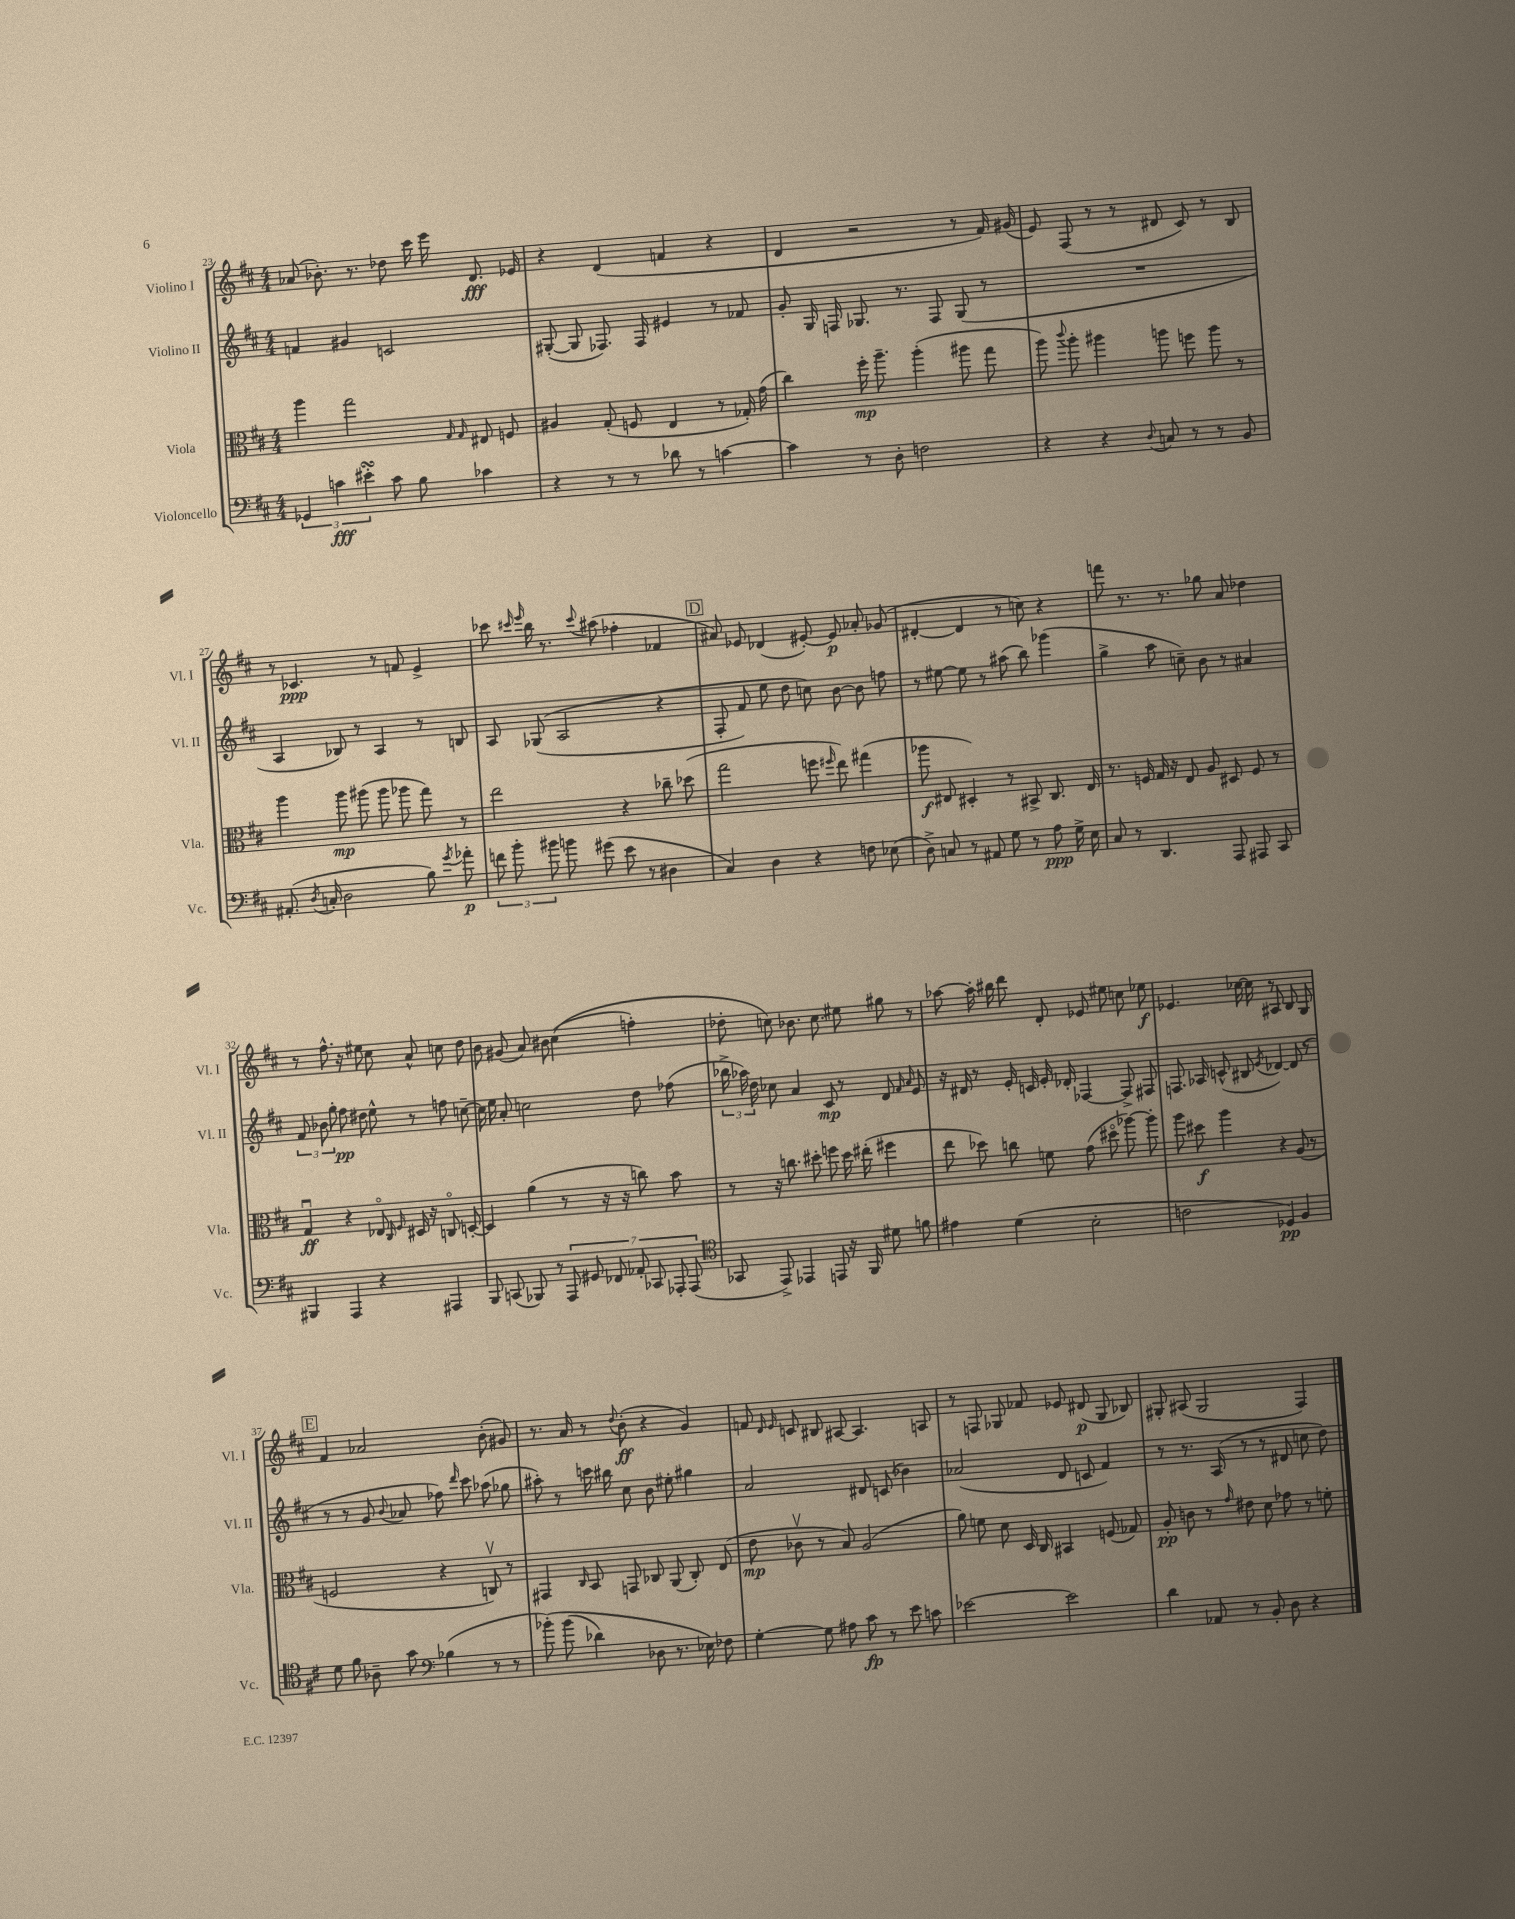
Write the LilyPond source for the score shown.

<<
\new StaffGroup <<
\new Staff = "s0" \with { instrumentName = "Violino I" shortInstrumentName = "Vl. I" } {
    \clef treble \key d \major \numericTimeSignature \time 4/4
    \autoBeamOff aes'8( bes'8.-.) r8. des''8 cis'''16 e'''16 d'8.\fff ees'16 |
    r4 d'4( f'4 r4 |
    d'4 r2 r8 fis'16) gis'16( |
    e'8) fis8( r8 r8 dis'8 cis'8) r8 b8 |
    r8 ces'4.\ppp r8 f'8 e'4-> |
    ces'''8 \grace { cis'''16 e'''16 } b''16 r8. \appoggiatura { cis'''8 } ais''8( fes''4-. fes'4 |
    \mark \markup { \box "D" } ais'8) ees'8 des'4( eis'8~-.) eis'8\p aes'8-. ges'8( |
    dis'4~-. dis'4 r8 c''8) r4 |
    f'''8 r8. r8. ges''8 a'8 des''4 |
    r8 fis''8.-^ r16 eis''8 cis''8 a'8-^ c''8 d''8 |
    b'8 gis'8( a'8) bis'8 cis''4(\( f''4-.) |
    des''8-. c''8\) bes'8. c''8. eis''8 gis''8 r8 |
    aes''8~ aes''16-. bis''16 d'''8 d'8-. ees'8 eis''8 c''8 ees''8\f |
    ees'4. ces''16~ ces''16 r8 ais8 b8 g8 |
    \mark \markup { \box "E" } fis'4 aes'2 b'8-.( gis'8) |
    r8. a'16 r8 \appoggiatura { d''8 } b'8-.\ff( r4 g'4) |
    f'8 \grace { d'16 e'16 } c'8 bis8 ais8~ ais4. a8 |
    r8 f8 ges8 fes'8 ees'8 dis'8\p( ges8 bes8) |
    gis8-. ais8( gis2 fis4) \bar "|." |
}
\new Staff = "s1" \with { instrumentName = "Violino II" shortInstrumentName = "Vl. II" } {
    \clef treble \key d \major \numericTimeSignature \time 4/4
    \autoBeamOff f'4 gis'4 c'2 |
    gis8~-.( gis8 fes8.) fes16 eis'4 r8 fes'8 |
    g'8-. g16 f16 ges8. r8. f8 ges8( r8 |
    R1 |
    a4 bes8) r8 a4 r8 b8 |
    a8 ges8(\( a2 r4 |
    \mark \markup { \box "D" } fis8-. fis'8) e''8 d''8 c''8\) b'8~ b'8 f''8 |
    r8 eis''8~ eis''8 r8 ais''8( b''8) ges'''4( |
    g''4-> a''8 c''8--) b'8 r8 ais'4 |
    \tuplet 3/2 { fis'8 bes'8 g''8-. } fis''8\pp dis''8 e''8-^ r8 f''8 c''8~-- |
    c''16 e''16 a'8-. c''2 d''8 fes''8( |
    \tuplet 3/2 { bes''16-> aes''16) d''16 } ces''8 a'4 cis'8\mp r8 d'8 \grace { fis'16 a'16 } e'8 |
    r16 dis'16 r8 e'16-. c'16 e'16-. des'16-. fes4~ fes8-> fis8 |
    f8. aes16 c'8-^( bis8 \acciaccatura { e'8 } des'4~) des'8( r8 |
    \mark \markup { \box "E" } r8 r8 g'8 \appoggiatura { b'8 } aes'8 fes''8) \grace { d'''16 } cis'''8 aes''8( ges''8 |
    ais''8-.) r8 c'''16 bis''16 cis''8 b'8 eis''8-. gis''4 |
    a'2 dis'8 c'8( bes'4) |
    aes'2( d'8 c'8 fis'4) |
    r8 r8. a16( r8 r8 dis'8 c''8 d''8) \bar "|." |
}
\new Staff = "s2" \with { instrumentName = "Viola" shortInstrumentName = "Vla." } {
    \clef alto \key d \major \numericTimeSignature \time 4/4
    \autoBeamOff a''4 g''2 \grace { g16 g16 } eis8 f8 |
    ais4 g8-.( f8 e4 r8 ges16-.) g'16( |
    cis''4) fis''16-.\mp a''8.-- a''4-.( ais''8 g''8 |
    a''8) \appoggiatura { cis'''8 } a''8-. ais''4 a''8 f''8 a''8 r8 |
    a''4 a''8\mp ais''8( ais''8 aes''8 g''8) r8 |
    e''2 r4 ces''8-- des''8( |
    \mark \markup { \box "D" } g''2 f''8 \grace { fis''16 } e''8) gis''4( |
    aes''8\f eis8 dis4-.) r8 bis,8-> cis8. eis16 |
    r8. f16 g16 r16 e8 a8 dis8 f8 r8 |
    g4\downbow\ff r4 ees8\flageolet \grace { cis16 fis16 } dis16 r16 c8\flageolet d8~-. |
    d4 a'4( r8 r16 r16 c''8) b'8 |
    r8 r16 c''8. dis''8-. f''8 dis''16 eis''16-.( fis''4 |
    e''8 des''8) c''8 f'8 g'8( dis''8\flageolet aes''8~) aes''8-. |
    a''8 dis''8\f a''4 r4 a8( r8 |
    \mark \markup { \box "E" } f2 r4 c8\upbow) r8 |
    gis,4 \grace { cis16 } b,8 g,8 ces8 a,8( ces8-.) e8( |
    e'8\mp ces'8\upbow r8 b8) a2( |
    a'8) f'8 d'8 d16 cis16 bis,4 f8( ges8) |
    a8-.\pp c'8 r8 \grace { g'16 } eis'8 d'8 ges'8 r8 f'8-. \bar "|." |
}
\new Staff = "s3" \with { instrumentName = "Violoncello" shortInstrumentName = "Vc." } {
    \clef bass \key d \major \numericTimeSignature \time 4/4
    \autoBeamOff \tuplet 3/2 { ges,4 c'4\fff eis'4-.\turn } c'8 b8 ces'4 |
    r4 r8 r8 des'8 r8 c'4~ |
    c'4 r8 d8-. f2 |
    r4 r4 \appoggiatura { d8 } c8 r8 r8 b,8 |
    ais,8.-.( \acciaccatura { d8 } c16-. d2 b8) \acciaccatura { g'8 } aes'8-.\p |
    \tuplet 3/2 { f'8 b'8-. bis'8 } b'8 gis'8( e'8 r8 dis4 |
    \mark \markup { \box "D" } cis4) d4 r4 f8 ees8( |
    d8->) c8 r8 ais,8 g8 r8 a8\ppp g16-> e16 |
    cis8 r8 d,4. a,,8 ais,,8 cis,8 |
    bis,,4 a,,4 r4 ais,,4 |
    b,,8 c,8( bes,,8) r8 \tuplet 7/4 { a,,8 gis,8 fes,8 aes,8-. ces,8 aes,,8-. aes,,8( } |
    \clef tenor ges,8 e,8->) ees,4 e,8 r16 fis,16 dis'8 f'8 |
    eis'4 d'4( b2-. |
    c'2 des4\pp) fis4 |
    \mark \markup { \box "E" } d'8 fis'8 aes8-- g'8 \clef bass bes4( r8 r8 |
    bes'8-.)\( bes'8( des'4) des8 r8. ees16\) fes8 |
    g4~-. g8 ais8 cis'8\fp r8 e'8 c'8 |
    ees'2~ ees'2 |
    d'4 aes,8 r8 b,8-. d8 r4 \bar "|." |
}
>>
>>
\layout { \context { \Score currentBarNumber = #23 } }
